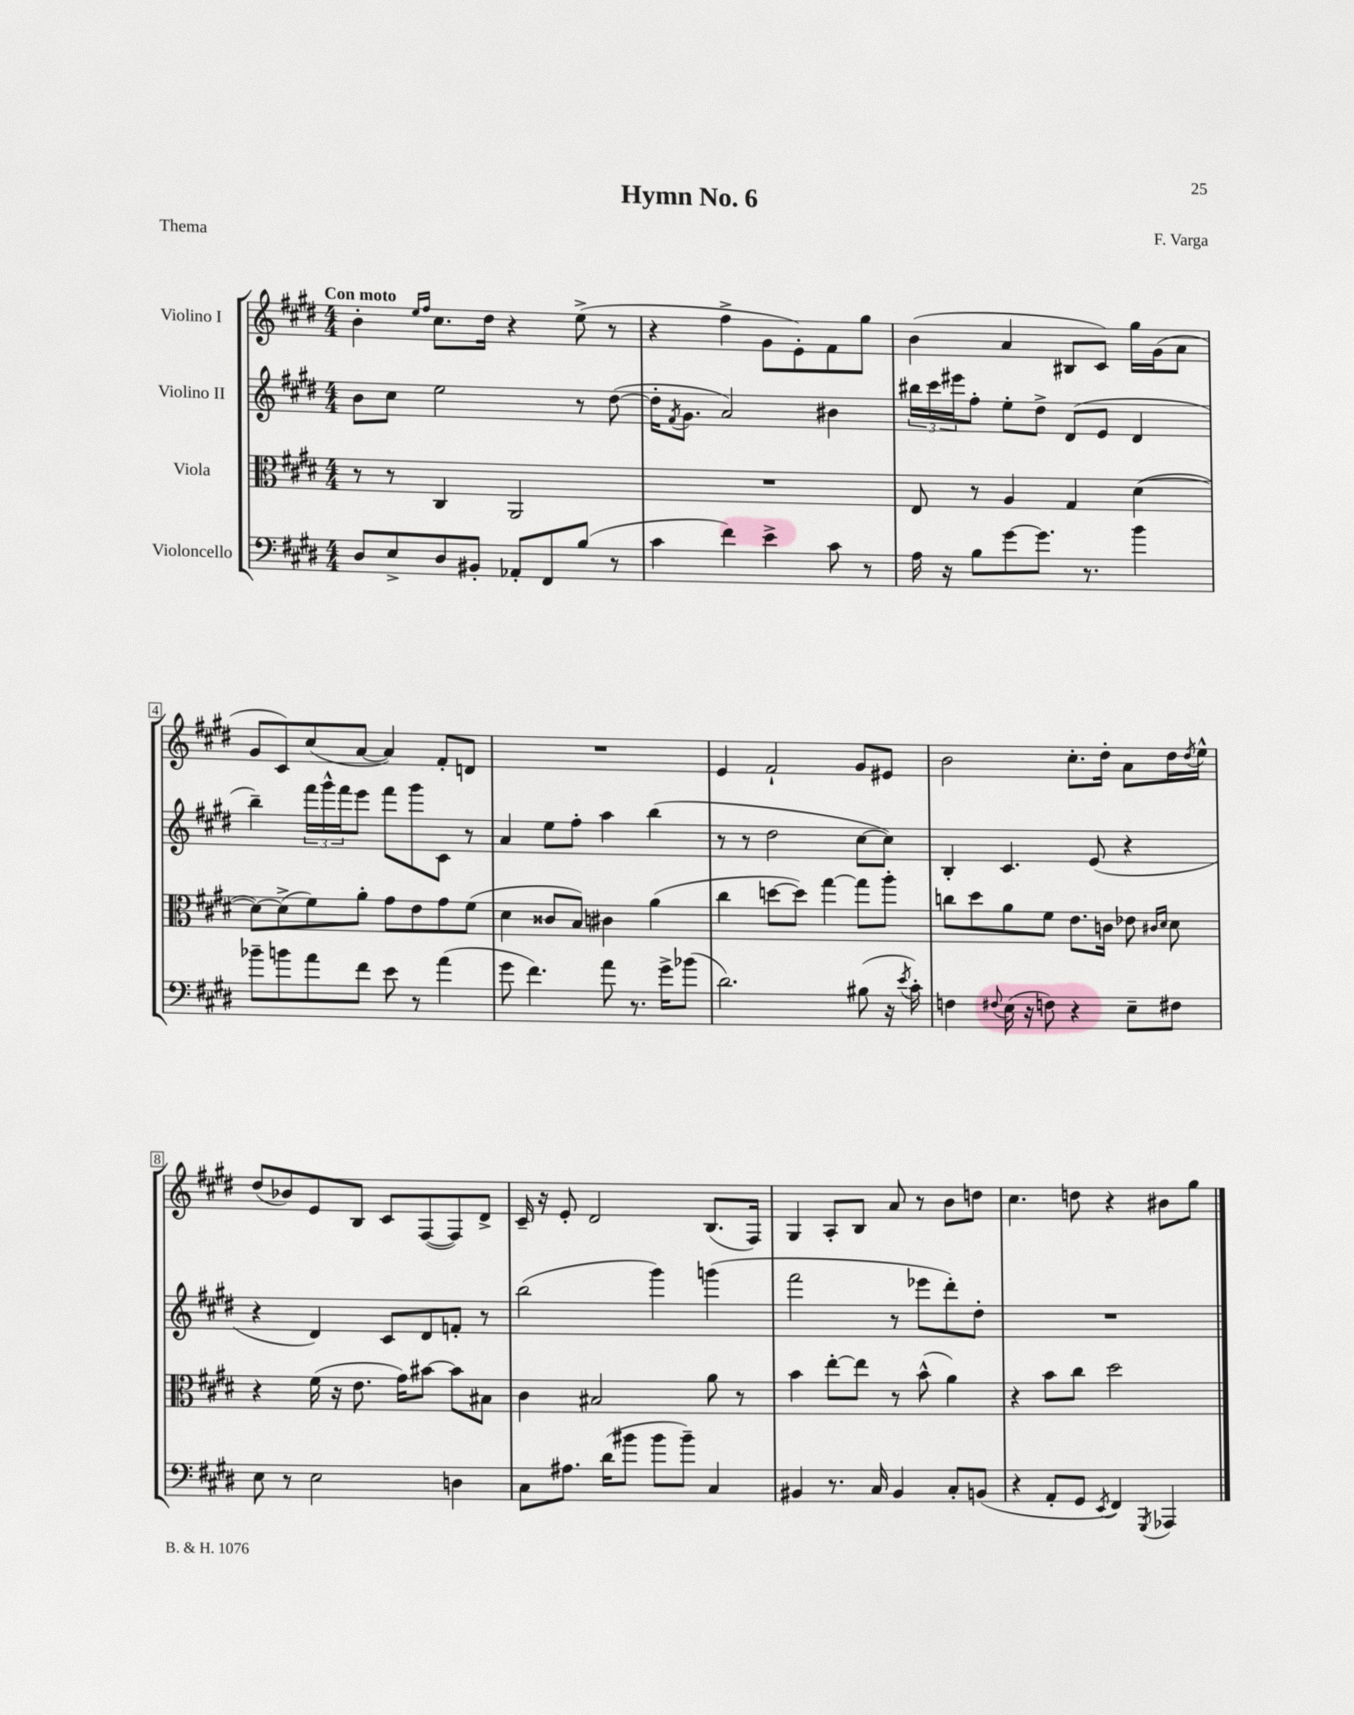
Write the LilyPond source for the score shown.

\header { title = "Hymn No. 6" composer = "F. Varga" piece = "Thema" }
<<
\new StaffGroup <<
\new Staff = "s0" \with { instrumentName = "Violino I" } {
    \clef treble \key e \major \numericTimeSignature \time 4/4 \tempo "Con moto"
    b'4-. \grace { e''16 fis''16 } cis''8. dis''16 r4 e''8->( r8 |
    r4 fis''4-> gis'8 e'8-.) fis'8 gis''8 |
    b'4( a'4 bis8 cis'8) gis''16 gis'16( a'8 |
    gis'8 cis'8) cis''8( a'8~ a'4) fis'8-. d'8 |
    R1 |
    e'4 fis'2-! gis'8 eis'8 |
    b'2 cis''8.-. dis''16-. a'8 dis''16 \acciaccatura { dis''8 } e''16-^ |
    dis''8( bes'8) e'8 b8 cis'8 fis8~( fis8) dis'8-> |
    cis'16-- r16 e'8-. dis'2 b8.( fis16) |
    gis4 a8-. b8 a'8 r8 b'8 d''8 |
    cis''4. d''8 r4 bis'8 gis''8 \bar "|." |
}
\new Staff = "s1" \with { instrumentName = "Violino II" } {
    \clef treble \key e \major \numericTimeSignature \time 4/4
    b'8 cis''8 e''2 r8 dis''8~( |
    dis''16-. \acciaccatura { fis'8 } gis'8. a'2) bis'4 |
    \tuplet 3/2 { bis''16 cis'''16 eis'''16 } fis''8-. e''8-. dis''8-> dis'8( e'8 dis'4 |
    b''4--) \tuplet 3/2 { fis'''16 gis'''16-^ fis'''16 } e'''8 fis'''8 gis'''8 cis'8 r8 |
    a'4 e''8 fis''8-. a''4 b''4( |
    r8 r8 dis''2 cis''8~ cis''8) |
    b4-. cis'4. e'8( r4 |
    r4 dis'4) cis'8 dis'8 f'8-. r8 |
    b''2( gis'''4) g'''4( |
    fis'''2 r8 ees'''8 dis'''8-.) dis''8-. |
    R1 \bar "|." |
}
\new Staff = "s2" \with { instrumentName = "Viola" } {
    \clef alto \key e \major \numericTimeSignature \time 4/4
    r8 r8 cis4 a,2 |
    R1 |
    e8 r8 a4 gis4 dis'4~( |
    dis'8~) dis'8->( fis'8) a'8-. gis'8 e'8 gis'8 fis'8( |
    dis'4 cisis'8 b8) cis'4 a'4( |
    cis''4 d''8~ d''8) gis''4~ gis''8 a''8-. |
    c''8 dis''8 a'8 fis'8 e'8. c'16 ees'8 \grace { cis'16 dis'16 } dis'8 |
    r4 fis'16( r16 e'8. gis'16) bis'8~ bis'8 bis8 |
    cis'4 bis2 a'8 r8 |
    b'4 e''8~-. e''8 r8 b'8-^( a'4) |
    r4 b'8 cis''8 dis''2 \bar "|." |
}
\new Staff = "s3" \with { instrumentName = "Violoncello" } {
    \clef bass \key e \major \numericTimeSignature \time 4/4
    dis8 e8-> dis8 bis,8-. aes,8-. fis,8 b8( r8 |
    cis'4 fis'4) e'4-> cis'8 r8 |
    a16 r16 b8 gis'8~ gis'8. r8. b'4 |
    bes'8-- b'8 a'8 fis'8 e'8 r8 a'4( |
    gis'8 fis'4.) a'8 r8. gis'16-> bes'8( |
    dis'2.) bis8( r16 \acciaccatura { e'8 } cis'16-.) |
    f4 \appoggiatura { fis8 } e16( r16 f8) r4 e8-- fis8 |
    e8 r8 e2 d4 |
    cis8 ais8. dis'16( bis'8 bis'8 bis'8--) cis4 |
    bis,4 r8. cis16 bis,4 cis8-. b,8( |
    r4 a,8-. gis,8 \acciaccatura { e,8 } fis,4) \acciaccatura { gis,,8 } aes,,4 \bar "|." |
}
>>
>>
\layout { \context { \Score \override BarNumber.stencil = #(make-stencil-boxer 0.1 0.3 ly:text-interface::print) } }
